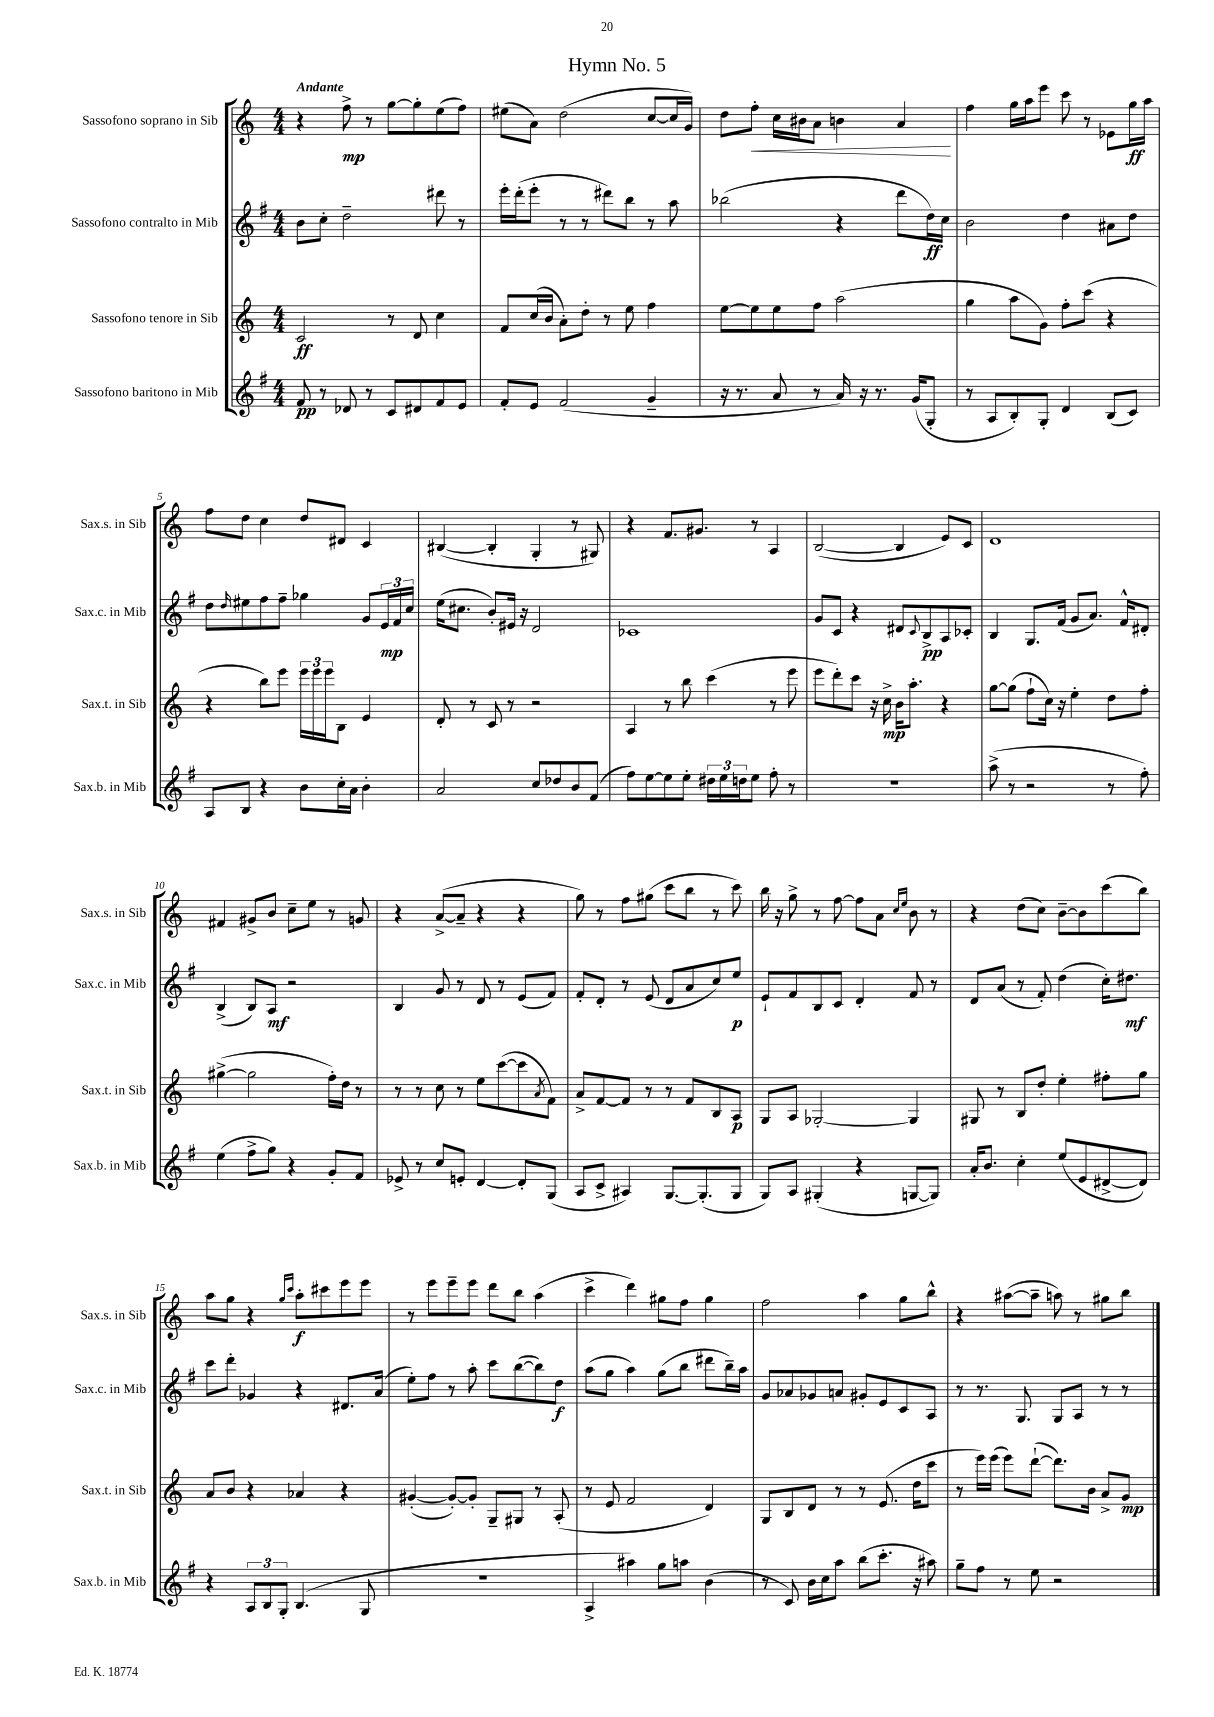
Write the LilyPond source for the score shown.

\header { title = "Hymn No. 5" }
<<
\new StaffGroup <<
\new Staff = "s0" \with { instrumentName = "Sassofono soprano in Sib" shortInstrumentName = "Sax.s. in Sib" } {
    \clef treble \key c \major \numericTimeSignature \time 4/4 \tempo "Andante"
    r4 f''8->\mp r8 g''8~ g''8-. e''8( f''8) |
    eis''8( a'8) d''2( c''8~ c''16 g'16) |
    d''8 f''8-.\< c''16 bis'16 a'8 b'4 a'4\! |
    f''4 g''16 a''16 e'''8 c'''8 r8 ees'8 g''16\ff a''16 |
    f''8 d''8 c''4 d''8 dis'8 c'4 |
    bis4~( bis4-. g4-. r8 gis8) |
    r4 f'8. gis'8. r8 a4 |
    b2~( b4 e'8) c'8 |
    d'1 |
    fis'4 gis'8-> b'8 c''8-- e''8 r8 g'8 |
    r4 a'8~->( a'8-- r4 r4 |
    g''8) r8 f''8 gis''8( c'''8 b''8 r8 c'''8) |
    b''16 r16 g''8-> r8 f''8~ f''8 a'8 \grace { c''16 e''16 } b'8 r8 |
    r4 d''8( c''8) b'8~-- b'8 c'''8( b''8) |
    a''8 g''8 r4 \grace { g''16 c'''16 } a''8-.\f cis'''8 e'''8 e'''8 |
    r8 e'''8 e'''8-- e'''8 d'''8 b''8 a''4( |
    c'''4-> d'''4) gis''8 f''8 gis''4 |
    f''2 a''4 g''8 b''8-^ |
    r4 ais''8~( ais''8-- a''8) r8 gis''8 b''8 \bar "|." |
}
\new Staff = "s1" \with { instrumentName = "Sassofono contralto in Mib" shortInstrumentName = "Sax.c. in Mib" } {
    \clef treble \key g \major \numericTimeSignature \time 4/4
    b'8 c''8-. d''2-- dis'''8 r8 |
    e'''16-. d'''16-.( e'''8-. r8 r8 dis'''8) b''8 r8 a''8 |
    bes''2( r4 d'''8 d''16\ff) c''16 |
    b'2 d''4 ais'8 d''8 |
    d''8 \grace { d''16 } eis''8 fis''8 fis''8-- ges''4 g'8 \tuplet 3/2 { e'16\mp fis'16 c''16 } |
    e''16( cis''8. b'8-.) eis'16 r16 d'2 |
    ces'1 |
    g'8 c'8 r4 dis'8 \appoggiatura { c'8 } b8->\pp a8 ces'8-. |
    b4 g8. fis'16( g'8 a'8.) fis'16-^ dis'8-. |
    b4->( b8) a8\mf r2 |
    b4 g'8 r8 d'8 r8 e'8( fis'8) |
    fis'8-. d'8-. r8 e'8( d'8 a'8 c''8) e''8\p |
    e'8-! fis'8 b8 c'8 d'4-. fis'8 r8 |
    d'8 a'8( r8 fis'8-.) d''4( c''16-.) dis''8.\mf |
    c'''8 d'''8-. ges'4 r4 dis'8. a'16( |
    e''8-.) fis''8 r8 a''8-. c'''8 b''8~( b''8) d''8\f |
    a''8( g''8 a''4) g''8( b''8 dis'''8 b''16--) a''16 |
    g'8 aes'8 ges'8 a'8 gis'8-. e'8 c'8 a8 |
    r8 r8. g8. g8 a8 r8 r8 \bar "|." |
}
\new Staff = "s2" \with { instrumentName = "Sassofono tenore in Sib" shortInstrumentName = "Sax.t. in Sib" } {
    \clef treble \key c \major \numericTimeSignature \time 4/4
    c'2\ff r8 d'8 c''4 |
    f'8 c''16( b'16 a'8-.) d''8-. r8 e''8 f''4 |
    e''8~ e''8 e''8 f''8 a''2( |
    g''4 a''8 g'8) f''8-. c'''8( r4 |
    r4 b''8) e'''8 \tuplet 3/2 { e'''16 e'''16 e'''16 } b8 e'4 |
    d'8-. r8 c'8 r8 r2 |
    a4 r8 b''8 c'''4( r8 e'''8 |
    e'''8 d'''8-.) c'''8 r16 c''16->\mp b'16 a''8.-. r4 |
    g''8~ g''8( f''8-! c''16) r16 e''4-. d''8 f''8-. |
    gis''4~->( gis''2 f''16-.) d''16 r8 |
    r8 r8 c''8 r8 e''8 c'''8~( c'''8 \acciaccatura { a'8 } f'8) |
    a'8-> f'8~ f'8 r8 r8 f'8 b8 a8\p |
    g8 a8 ges2~-. ges4 |
    gis8 r8 b8 d''8-. e''4-. fis''8-. g''8 |
    a'8 b'8 r4 aes'4 r4 |
    gis'4~-.( gis'8~-.) gis'8-. g8-- gis8 r8 a8-.( |
    r8 e'8 f'2 d'4) |
    g8 b8 d'8 r8 r8 e'8.( d''16 c'''8 |
    r8 e'''16) e'''16( e'''8) d'''8~-!( d'''8.) b'16 a'8-> g'8\mp \bar "|." |
}
\new Staff = "s3" \with { instrumentName = "Sassofono baritono in Mib" shortInstrumentName = "Sax.b. in Mib" } {
    \clef treble \key g \major \numericTimeSignature \time 4/4
    fis'8\pp r8 des'8 r8 c'8 dis'8 fis'8 e'8 |
    fis'8-. e'8 fis'2( g'4-- |
    r16 r8. a'8 r8 a'16) r16 r8. g'16( g8-. |
    r8 a8 b8-.) g8-. d'4 b8( c'8) |
    a8 b8 r4 b'8 c''16-. a'16 b'4-. |
    a'2 c''8 des''8 b'8 fis'8( |
    fis''8) e''8~ e''8 e''8-. \tuplet 3/2 { dis''16 e''16 d''16 } e''8 fis''8-. r8 |
    R1 |
    a''8->( r8 r2 r8 fis''8-.) |
    e''4( fis''8-> g''8) r4 g'8-. fis'8 |
    ees'8-> r8 c''8 e'8-. d'4~ d'8-. g8( |
    a8 c'8-> ais4) g8.~ g8.-.( g8 |
    g8) a8 gis4-.( r4 g8~ g8) |
    a'16-. b'8. c''4-. e''8( e'8 dis'8~-> dis'8) |
    r4 \tuplet 3/2 { a8 b8 g8-. } b4.( g8 |
    R1 |
    a4-> ais''4) g''8 a''8 b'4( |
    r8 c'8) b'16 c''16 a''8 b''8( c'''8.-. r16 ais''8) |
    g''8-- fis''8 r8 e''8 r2 \bar "|." |
}
>>
>>
